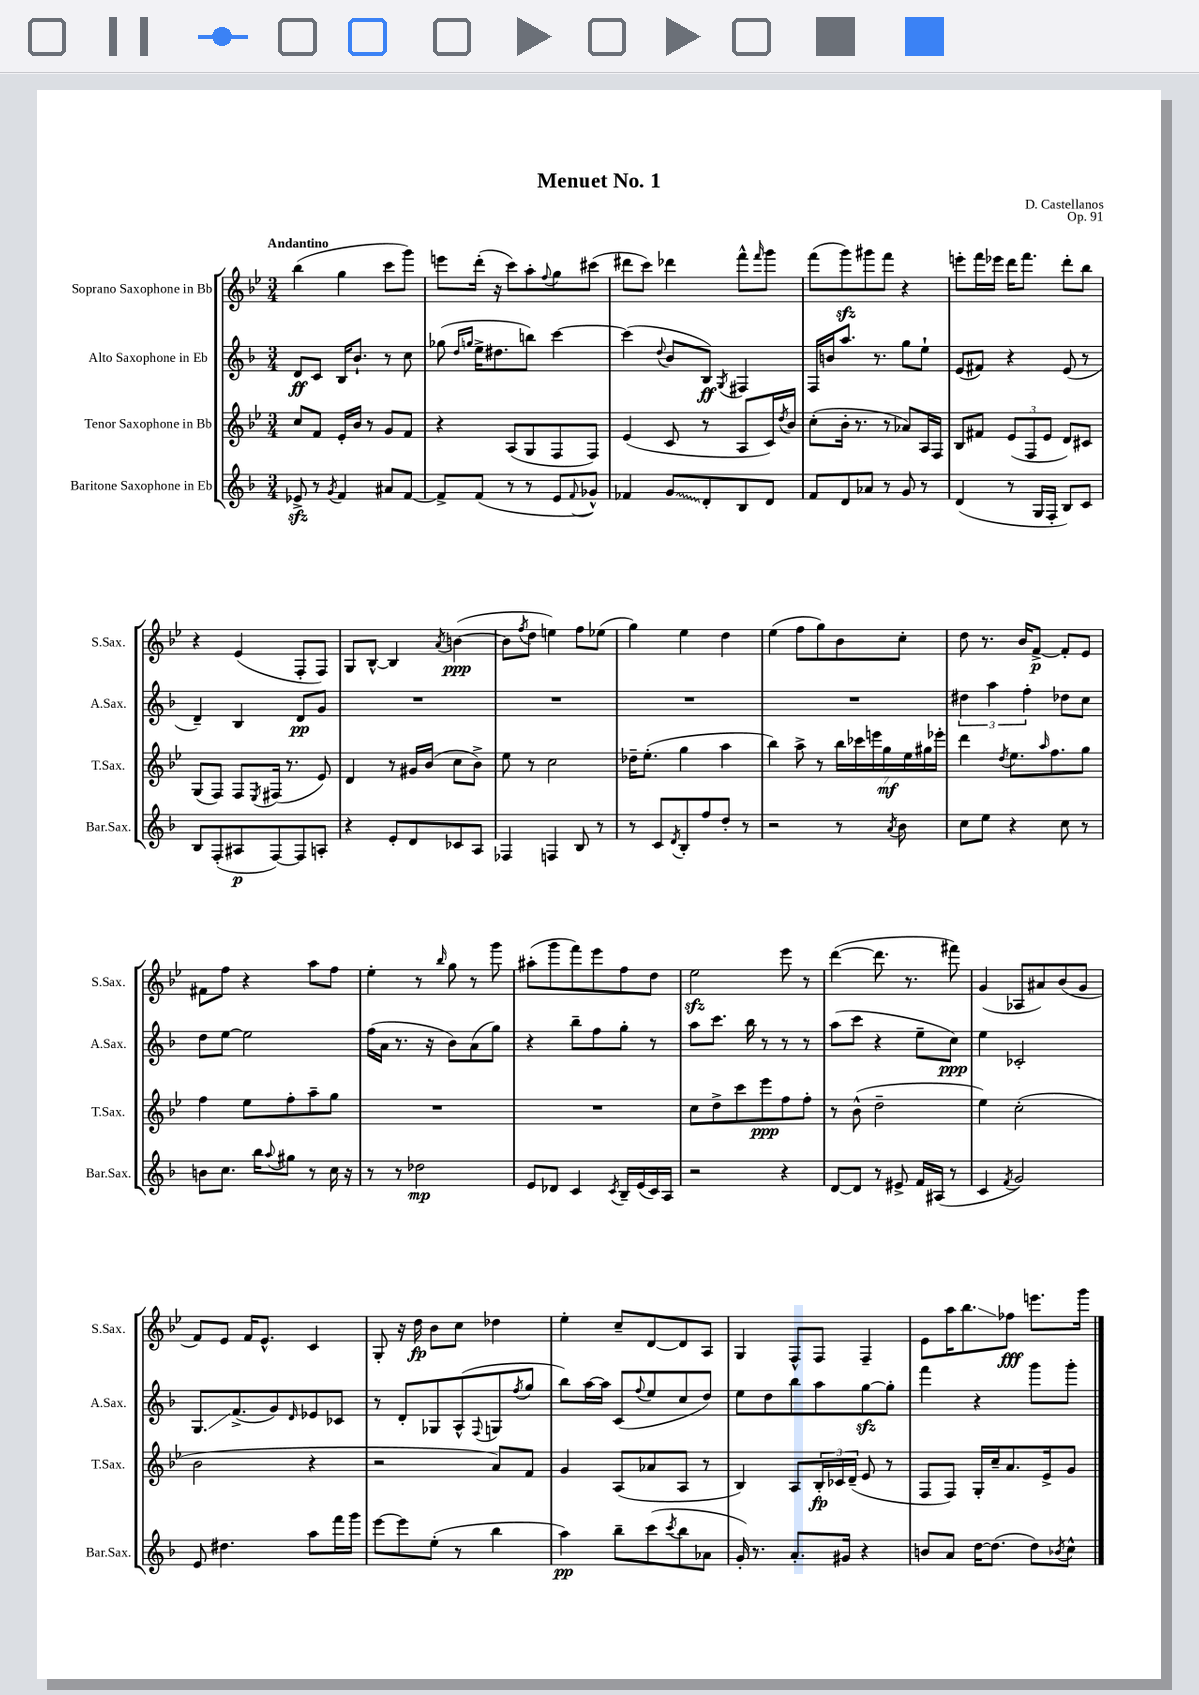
\header { title = "Menuet No. 1" composer = "D. Castellanos" opus = "Op. 91" }
<<
\new StaffGroup <<
\new Staff = "s0" \with { instrumentName = "Soprano Saxophone in Bb" shortInstrumentName = "S.Sax." } {
    \clef treble \key bes \major \numericTimeSignature \time 3/4 \tempo "Andantino"
    bes''4( g''4 c'''8 g'''8) |
    e'''8 d'''16-.( r16 c'''8) a''8-. \appoggiatura { f''8 } g''8 cis'''8( |
    dis'''8 c'''8) des'''4 f'''8-^ \grace { f'''16 } g'''8 |
    f'''8( g'''8\sfz) gis'''8 f'''8 r4 |
    e'''8-. f'''16 ees'''16 d'''16 f'''8. d'''8-. bes''8 |
    r4 ees'4( f8-. f8) |
    g8 bes8~-^ bes4 \acciaccatura { a'8 } b'4~\ppp( |
    b'8 \acciaccatura { f''8 } d''8 e''4) f''8 ees''8( |
    g''4) ees''4 d''4 |
    ees''4( f''8 g''8) bes'8 c''8-. |
    d''8 r8. bes'16 f'8~->\p f'8-. ees'8 |
    fis'8 f''8 r4 a''8 f''8 |
    ees''4-. r8 \grace { bes''16 } g''8 r8 g'''8 |
    ais''8-.( g'''8 f'''8) ees'''8 f''8 d''8 |
    ees''2\sfz ees'''8 r8 |
    d'''4~( d'''8. r8. fis'''8) |
    g'4( aes8 ais'8) bes'8( g'8 |
    f'8) ees'8 f'16 ees'8.-^ c'4 |
    g8-. r16 d''16\fp bes'8 c''8 des''4 |
    ees''4-. c''8-- d'8~ d'8 a8 |
    g4 f8-^ f8 f4-- |
    ees'8 a''16 bes''8.\glissando fes''8\fff e'''8. g'''16 \bar "|." |
}
\new Staff = "s1" \with { instrumentName = "Alto Saxophone in Eb" shortInstrumentName = "A.Sax." } {
    \clef treble \key f \major \numericTimeSignature \time 3/4
    d'8\ff c'8 bes16 bes'8.-! r8 c''8 |
    ges''8( \grace { d''16 g''16 } e''16-> dis''8. b''8) c'''4~ |
    c'''4( \appoggiatura { d''8 } bes'8 bes8\ff) \acciaccatura { g8 } fis4 |
    f16 b'16 a''8. r8. g''8 e''8-! |
    e'8( fis'8) r4 e'8( r8 |
    d'4--) bes4 d'8\pp g'8 |
    R2. |
    R2. |
    R2. |
    R2. |
    \tuplet 3/2 { dis''4 a''4 f''4-. } des''8 c''8 |
    d''8 e''8~ e''2 |
    f''16( a'16 r8. r16 bes'8) a'8( g''8) |
    r4 bes''8-- f''8 g''8-. r8 |
    a''8 c'''8. bes''16 r8 r8 r8 |
    a''8( c'''8 r4 e''8-- c''8\ppp) |
    e''4 ces'2-. |
    g8.\glissando f'8.->( g'8) \grace { d'16 } ees'8 ces'8 |
    r8 d'8-. ges8 a8-^( \appoggiatura { f8 } g8 \acciaccatura { f''8 } g''8 |
    bes''8) a''16~ a''16 c'8( \appoggiatura { f''8 } e''8 c''8 d''8) |
    e''8 d''8 bes''8 a''8 g''8~\sfz g''8-. |
    f'''4 r4 g'''8 g'''8-. \bar "|." |
}
\new Staff = "s2" \with { instrumentName = "Tenor Saxophone in Bb" shortInstrumentName = "T.Sax." } {
    \clef treble \key bes \major \numericTimeSignature \time 3/4
    c''8 f'8 ees'16-. bes'16 r8 g'8 f'8 |
    r4 a8( g8 f8 f8) |
    ees'4( c'8 r8 a8 c'16) \acciaccatura { d''8 } bes'16 |
    c''8-.( bes'16-. r8. r8 aes'8) a16 f16 |
    bes8 fis'8 \tuplet 3/2 { ees'8( f8 ees'8 } d'8) cis'8 |
    g8( f8) f8 \acciaccatura { ees8 } fis16( r8. ees'8) |
    d'4 r8 gis'16 bes'16( c''8 bes'8->) |
    ees''8 r8 c''2 |
    des''16-- ees''8.-.( g''4 a''4 |
    bes''4) a''8-> r8 \tuplet 7/4 { bes''16 ces'''16 e'''16 g''16\mf ees''16 gis''16 ees'''16-. } |
    d'''4 \acciaccatura { d''8 } ees''8. \grace { a''16 } f''8. g''8 |
    f''4 ees''8 f''8-. a''8-- g''8 |
    R2. |
    R2. |
    c''8 d''8-> c'''8 ees'''8\ppp f''8 f''8-. |
    r8 bes'8-^( d''2-- |
    ees''4) c''2-.( |
    bes'2 r4 |
    r2 a'8) f'8 |
    g'4 a8( aes'8 a8 r8 |
    bes4) a8 \tuplet 3/2 { bes16-.\fp ces'16 d'16--( } ees'8 r8 |
    f8 f8) g16-. c''16-- a'8. ees'16-> g'8 \bar "|." |
}
\new Staff = "s3" \with { instrumentName = "Baritone Saxophone in Eb" shortInstrumentName = "Bar.Sax." } {
    \clef treble \key f \major \numericTimeSignature \time 3/4
    ees'8->\sfz r8 \acciaccatura { g'8 } f'4 ais'8 f'8~ |
    f'8-> f'8( r8 r8 e'8 \appoggiatura { f'8 } ges'8-^) |
    fes'4 \once \override Glissando.style = #'zigzag g'8\glissando d'8-. bes8 d'8 |
    f'8 d'8 aes'8 r8 g'8 r8 |
    d'4( r8 g16 f16-. bes8) c'8 |
    bes8 f8-.( ais8\p f8~) f8 a8-. |
    r4 e'8-. d'8 ces'8 a8 |
    fes4 f4 bes8 r8 |
    r8 c'8 \acciaccatura { d'8 } bes8-. f''8 d''8-. r8 |
    r2 r8 \acciaccatura { a'8 } bes'8 |
    c''8 e''8 r4 c''8 r8 |
    b'8 c''8. bes''16 \appoggiatura { a''8 } gis''8 r8 c''16 r16 |
    r8 r8 des''2\mp |
    e'8 des'8 c'4 \acciaccatura { c'8 } bes16-- e'16( c'16) a16 |
    r2 r4 |
    d'8~ d'8 r8 eis'8-> f'16 ais16( r8 |
    c'4 \acciaccatura { f'8 } g'2) |
    e'8 dis''4. a''8 f'''16 g'''16 |
    e'''8~ e'''8 e''8-.( r8 bes''4 |
    a''4\pp) bes''8-- c'''8( \acciaccatura { c'''8 } bes''8 aes'8 |
    g'16-.) r8. a'8.-. gis'16 r4 |
    b'8 a'8 d''16~ d''8.( d''8) \acciaccatura { bes'8 } c''8-^ \bar "|." |
}
>>
>>
\layout { \context { \Score \remove "Bar_number_engraver" } }
